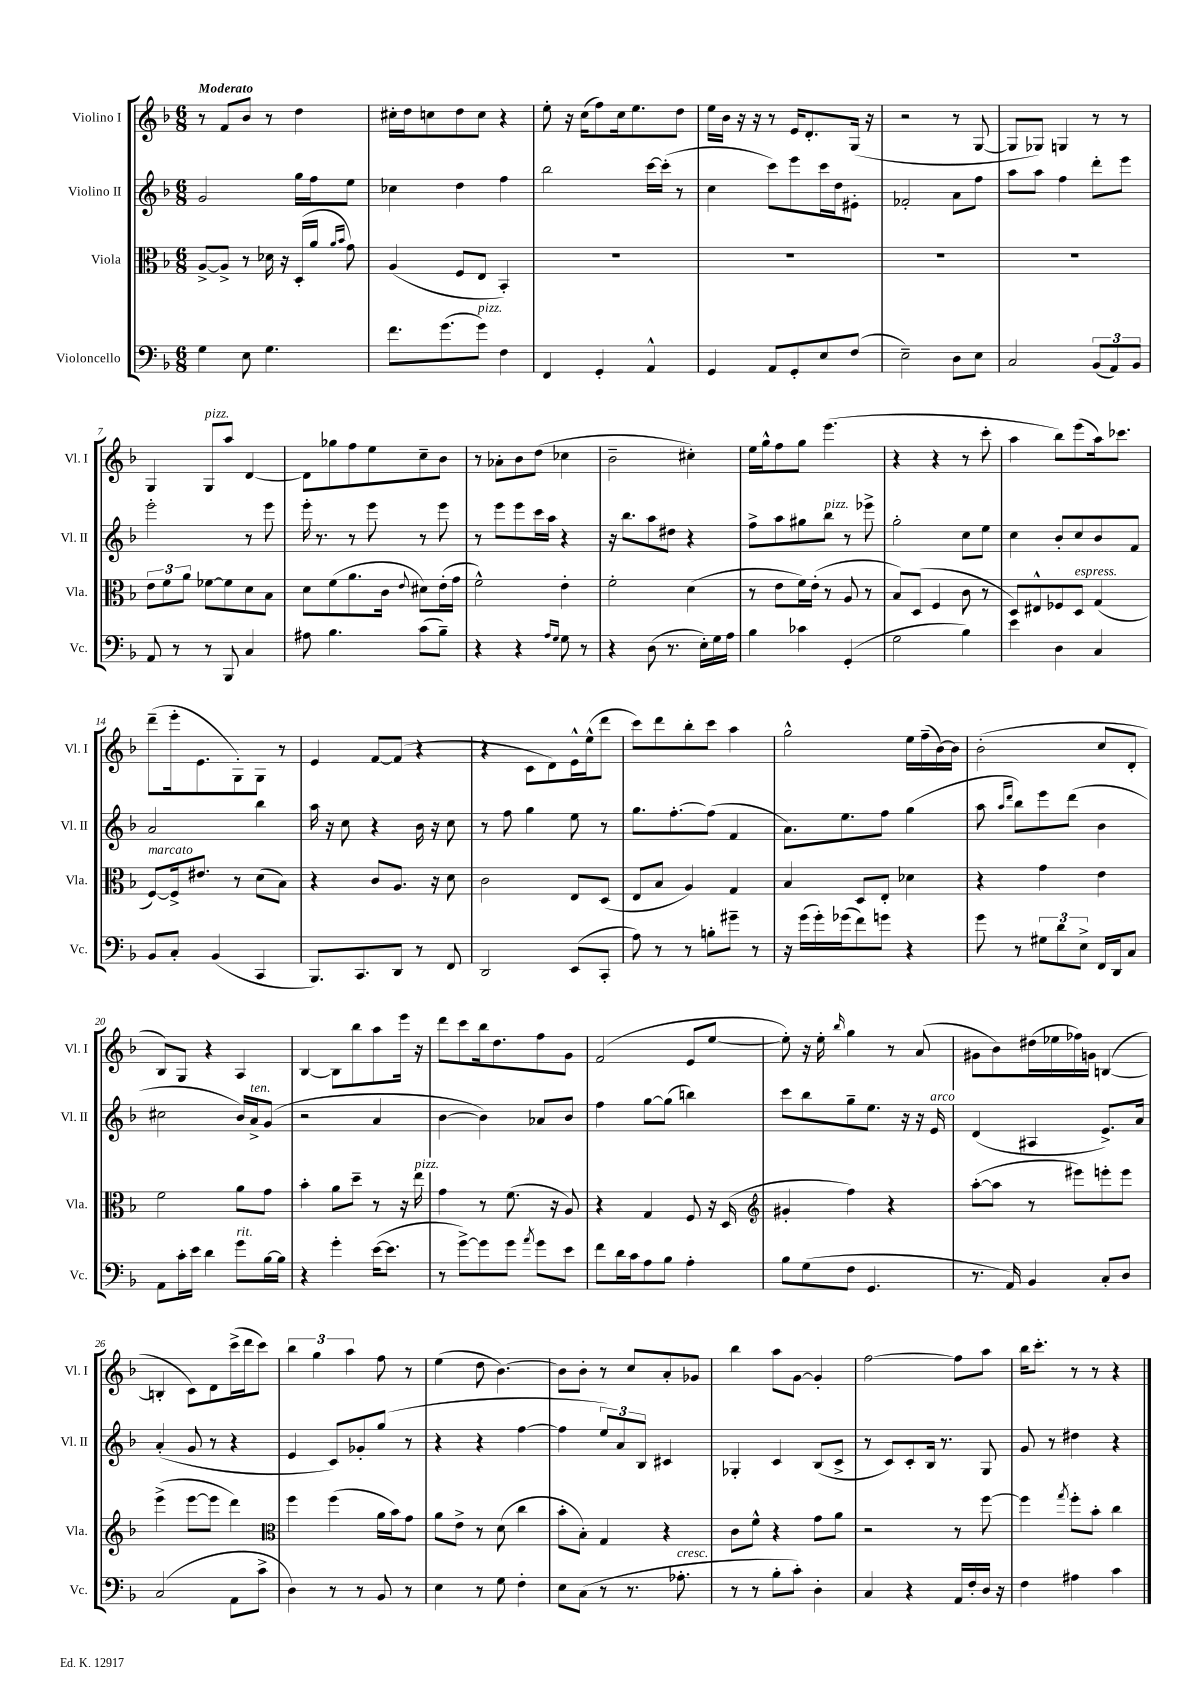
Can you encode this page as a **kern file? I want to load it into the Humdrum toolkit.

**kern	**kern	**kern	**kern
*staff4	*staff3	*staff2	*staff1
*clefF4	*clefC3	*clefG2	*clefG2
*k[b-]	*k[b-]	*k[b-]	*k[b-]
*M6/8	*M6/8	*M6/8	*M6/8
4G	[8A^	2g	8r
.	8A^]	.	8f
8E	8r	.	8b-
4.G	16d-	.	8r
.	16r	.	.
.	(16D'	16gg	4dd
.	16a	16ff	.
.	16qqa	.	.
.	16qqb-	.	.
.	8g)	8ee	.
=	=	=	=
8.f	(4A	4cc-	16cc#'
.	.	.	16dd
.	.	.	8cc
(8.g	.	.	.
.	8F	4dd	8dd
8g)	8E	.	8cc
4F	4BB-')	4ff	4r
=	=	=	=
4FF	2.r	2bb-	8ee'
.	.	.	16r
.	.	.	(16cc
4GG'	.	.	8ff)
.	.	.	16cc
.	.	.	8.ee
4AA^^	.	[16ccc	.
.	.	(16ccc']	.
.	.	8r	8dd
=	=	=	=
4GG	2.r	4cc	16ee
.	.	.	16b-
.	.	.	16r
.	.	.	16r
8AA	.	8ccc)	8r
8GG'	.	8eee	16e
.	.	.	8.d'
8E	.	16ccc	.
.	.	16dd	.
(8F	.	8e#'	(16G
.	.	.	16r
=	=	=	=
2E~)	2.r	2f-'	2r
8D	.	8a	8r
8E	.	8ff	[8G
=	=	=	=
2C	2.r	8aa	8G]
.	.	8aa	8G-)
.	.	4ff	4G
(12BB-	.	8ddd'	8r
12AA)	.	.	.
.	.	8eee	8r
12BB-	.	.	.
=	=	=	=
8AA	12e	2eee'	4G
.	12f	.	.
8r	.	.	.
.	12a	.	.
8r	[8f-	.	8G
8BBB-	8f-]	.	8aa
4C	8d	8r	[4d
.	8B-	8eee	.
=	=	=	=
8A#	8d	16eee'	8d]
.	.	8.r	.
4.B-	(8f	.	8gg-
.	8.a	8r	8ff
.	.	8eee	8ee
.	16c	.	.
.	8qqe	.	.
(8c	8d#)	8r	8cc~
8B-~)	(16e'	8eee	8b-
.	16g	.	.
=	=	=	=
4r	2f^^)	8r	8r
.	.	8eee	8a-'
4r	.	8eee	8b-
.	.	16ccc	(8dd
.	.	16aa	.
16qqA	.	.	.
16qqG	.	.	.
8G	4e'	4r	4cc-
8r	.	.	.
=	=	=	=
4r	2f'	16r	2b-~
.	.	8.bb-	.
(8D	.	8aa	.
8.r	.	8dd#	.
.	(4d	4r	4cc#')
16E')	.	.	.
16G	.	.	.
16A	.	.	.
=	=	=	=
4B-	8r	8ff^	16ee
.	.	.	16gg^^
.	8e	8aa	8ff
4c-	16f)	8gg#	8gg
.	(16e'	.	.
.	8r	8bb-	(4.eee
(4GG'	8A	8r	.
.	8r	8eee-^	.
=	=	=	=
2G	8B-)	2gg'	4r
.	(8D	.	.
.	4F	.	4r
4B-)	8c	8cc	8r
.	8r	8ee	8ccc'
=	=	=	=
4e	8D)	4cc	4aa
.	8E#^^	.	.
4D	8F-	8b-'	8bb-)
.	8D	8cc	(8eee
4C	(4G	8b-	16aa)
.	.	.	8.ccc-
.	.	8f	.
=	=	=	=
8BB-	[8F)	2a	(8ddd~
8C'	16F^]	.	16eee'
.	8.e#	.	8.e
(4BB-	.	.	.
.	8r	.	8G')
4CC	(8d	4bb-	8G
.	8B-)	.	8r
=	=	=	=
8.BBB-)	4r	16aa	4e
.	.	16r	.
.	.	8cc	.
8.CC	.	.	.
.	8c	4r	[8f
8DD	8.A	.	(8f]
8r	.	16b-	4r
.	16r	16r	.
8FF	8d	8cc	.
=	=	=	=
2DD	2c	8r	4r
.	.	8ff	.
.	.	4gg	8c
.	.	.	8d)
(8EE	8E	8ee	16e^^
.	.	.	(16ee^^
8CC'	(8D	8r	8ddd
=	=	=	=
8A)	8E	8.gg	8ccc)
8r	8B-	.	8ddd
.	.	[8.ff'	.
8r	4A)	.	8bb-'
8B'	.	(8ff]	8ccc
8g#~	4G	4f	4aa
8r	.	.	.
=	=	=	=
16r	4B-	8.a)	2gg^^
(16g	.	.	.
16g')	.	.	.
(16g-	.	8.ee	.
8f)	8D	.	.
8g	8E'	8ff	.
4r	4d-	(4gg	16ee
.	.	.	(16ff~
.	.	.	[16b-)
.	.	.	16b-]
=	=	=	=
8g	4r	8aa	(2b-'
.	.	16qqaa	.
.	.	16qqddd	.
8r	.	8bb-)	.
12G#	4g	8eee	.
12d	.	.	.
.	.	(8ddd	.
12E^	.	.	.
16FF	4e	4b-	8cc
16DD	.	.	.
8C	.	.	8d'
=	=	=	=
8AA	2f	2cc#	8B-)
16c'	.	.	8G
16e	.	.	.
4d	.	.	4r
8g	8a	16b-)	4A
.	.	16a^	.
[16B-	8g	(8g	.
16B-]	.	.	.
=	=	=	=
4r	4b-'	2r	[4B-
4g'	8a	.	8B-]
.	8dd~	.	8bb-
([16e	8r	4a	8aa
8.e]	.	.	.
.	16r	.	16eee
.	16ee	.	16r
=	=	=	=
8r	4g	[4b-	8ddd
[8g^)	.	.	8ccc
8g]	8r	4b-])	16bb-
.	.	.	8.dd
8g	(8.f	.	.
8qa	.	.	.
8g	.	8a-	8ff
.	16r	.	.
8e	8A)	8b-	8g
=	=	=	=
8f	4r	4ff	(2f
16d	.	.	.
16c	.	.	.
8A	4G	[8gg	.
8B-	.	(8gg]	.
4A'	8F	4bb)	8e
.	16r	.	[8ee
.	(16D	.	.
=	=	=	=
*	*clefG2	*	*
8B-	4g#'	8ccc	8ee'])
(8G	.	8bb-	16r
.	.	.	16ee'
.	.	.	16qqbb-
8F	4ff)	8gg~	4gg
4.GG	.	8.ee	.
.	4r	.	8r
.	.	16r	.
.	.	16r	(8a
.	.	16e	.
=	=	=	=
8.r	([8aa'	(4d	8g#
.	8aa]	.	8b-)
16AA)	.	.	.
4BB-	8r	4A#	(16dd#
.	.	.	16ee-
.	8eee#)	.	16ff-)
.	.	.	16g
8C'	8eee'	8.e^)	([4B
8D	8eee	.	.
.	.	16a	.
=	=	=	=
(2C	(4eee^	(4a'	4B']
.	[8eee	8g	8c)
.	8eee]	8r	8d
8AA	4ddd)	4r	(16ccc^
.	.	.	16ddd
8c^	.	.	8ccc)
=	=	=	=
*	*clefC3	*	*
4D)	4ff	4e	6bb-
.	.	.	6gg
8r	(4ff	8c)	.
.	.	.	6aa
8r	.	8g-'	.
8BB-	16a	(8gg	8ff
.	16b-)	.	.
8r	8g	8r	8r
=	=	=	=
4E	8a	4r	(4ee
.	8e^	.	.
8r	8r	4r	8dd
8G	(8d	.	[4.b-)
4F'	4cc	[4ff	.
=	=	=	=
8E	8b-'	4ff]	8b-]
(8C	8B-')	.	8b-'
8r	4G	12ee)	8r
.	.	12a	.
8.r	.	.	8cc
.	.	12B-	.
.	4r	4c#	8a'
8.A-'	.	.	.
.	.	.	8g-
=	=	=	=
8r	8c	4G-'	4bb-
8r	8f^^	.	.
8B-'	4r	4c	8aa
8c')	.	.	[8g
4D'	8g	(8B-	4g']
.	8a	8c^	.
=	=	=	=
4C	2r	8r	[2ff
.	.	8c)	.
4r	.	8c'	.
.	.	16B-	.
.	.	8.r	.
16AA	8r	.	8ff]
16F'	.	.	.
16D	[8ff	8G	8aa
16r	.	.	.
=	=	=	=
4F	4ff]	8g	16bb-
.	.	.	8.ccc'
.	.	8r	.
.	8qgg	.	.
4A#	8ff'	4dd#	8r
.	8b-'	.	8r
4c	4cc	4r	4r
==	==	==	==
*-	*-	*-	*-
